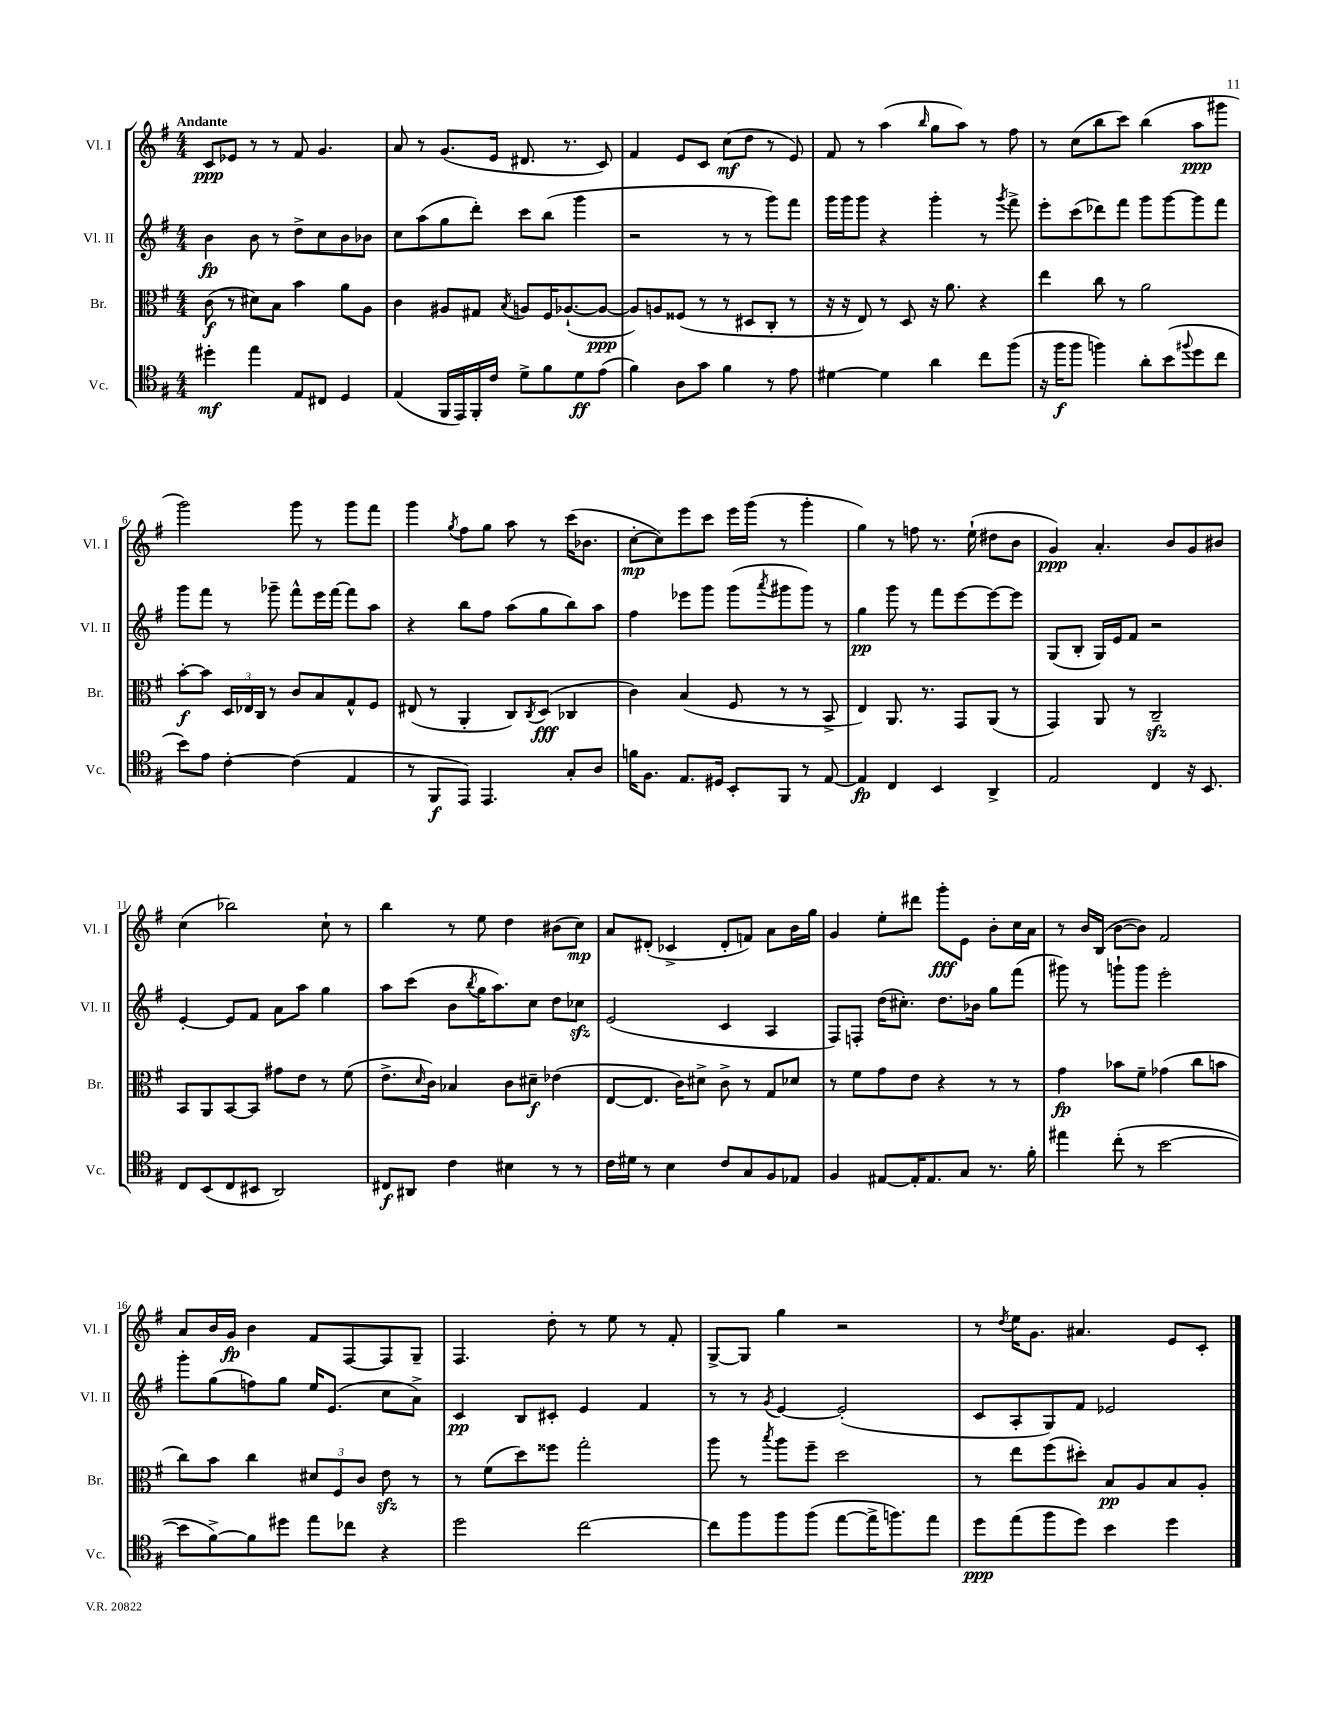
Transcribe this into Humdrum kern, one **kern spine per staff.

**kern	**dynam	**kern	**dynam	**kern	**dynam	**kern	**dynam
*part4	*part4	*part3	*part3	*part2	*part2	*part1	*part1
*staff4	*staff4	*staff3	*staff3	*staff2	*staff2	*staff1	*staff1
*I"Vc.	*	*I"Br.	*	*I"Vl. II	*	*I"Vl. I	*
*I'Vc.	*	*I'Br.	*	*I'Vl. II	*	*I'Vl. I	*
*clefC4	*	*clefC3	*	*clefG2	*	*clefG2	*
*k[f#]	*	*k[f#]	*	*k[f#]	*	*k[f#]	*
*M4/4	*	*M4/4	*	*M4/4	*	*M4/4	*
=1	=1	=1	=1	=1	=1	=1	=1
!	!	!	!	!	!	!LO:TX:a:B:t=Andante	!
4dd#X'\	mf	(8c\	f	4b\	fp	8c/L	ppp
.	.	8r	.	.	.	8e-X/J	.
4ee\	.	8d#X\L)	.	8b\	.	8r	.
.	.	8B\J	.	8r	.	8r	.
8E/L	.	4b\	.	8dd^\L	.	8f#/	.
8C#X/J	.	.	.	8cc\	.	4.g/	.
4D/	.	8a\L	.	8b\	.	.	.
.	.	8A\J	.	8b-X\J	.	.	.
=2	=2	=2	=2	=2	=2	=2	=2
(4E/	.	4c\	.	8cc\L	.	8a/	.
.	.	.	.	(8aa\	.	8r	.
16FF#/LL	.	8A#X/L	.	8gg\	.	(8.g/L	.
16EE/)	.	.	.	.	.	.	.
16FF#'/	.	8G#X/J	.	8ddd'\J)	.	.	.
16c/JJ	.	.	.	.	.	16e/Jk	.
.	.	8qB/	.	.	.	.	.
8d^\L	.	8An/L	.	8ccc\L	.	8.d#X/	.
8f#\	.	16F#/K	.	(8bb\J	.	.	.
.	.	([8.A-X`/	.	.	.	8.r	.
8d\	ff	.	.	4ggg\	.	.	.
(8e\J	.	8A-/J_	ppp	.	.	8c/)	.
=3	=3	=3	=3	=3	=3	=3	=3
4f#\)	.	8A-/L])	.	2r	.	4f#/	.
.	.	8An/	.	.	.	.	.
8A\L	.	(8F##X/J	.	.	.	8e/L	.
8g\J	.	8r	.	.	.	8c/J	.
4f#\	.	8r	.	8r	.	(8cc\L	mf
.	.	8D#X/L	.	8r	.	8dd\J	.
8r	.	8C'/J	.	8ggg\L)	.	8r	.
8e\	.	8r	.	8fff#\J	.	8e/)	.
=4	=4	=4	=4	=4	=4	=4	=4
[4d#X\	.	16r	.	16ggg\LL	.	8f#/	.
.	.	16r	.	16ggg\J	.	.	.
.	.	8E/)	.	8ggg\J	.	8r	.
4d#\]	.	8r	.	4r	.	(4aa\	.
.	.	8D/	.	.	.	.	.
.	.	.	.	.	.	16qqbb/	.
4a\	.	16r	.	4ggg'\	.	8gg\L	.
.	.	8.a\	.	.	.	.	.
.	.	.	.	.	.	8aa\J)	.
8cc\L	.	4r	.	8r	.	8r	.
.	.	.	.	8qggg/	.	.	.
(8ff#\J	.	.	.	8fff#^\	.	8ff#\	.
=5	=5	=5	=5	=5	=5	=5	=5
16r	.	4ee\	.	8eee'\L	.	8r	.
16ff#\KL	f	.	.	.	.	.	.
8ff#\J	.	.	.	(8ccc\	.	(8cc\L	.
4ffn\)	.	8cc\	.	8ddd-X\)	.	8bb\	.
.	.	8r	.	8fff#\J	.	8ccc\J)	.
8a'\L	.	2a\	.	8ggg\L	.	(4bb\	.
(8b\	.	.	.	[8ggg\	.	.	.
8qqff#X/	.	.	.	.	.	.	.
8dd\	.	.	.	8ggg\]	.	8aa\L	ppp
8cc\J	.	.	.	8fff#\J	.	8ggg#X\J	.
!!LO:LB:g=z
=6	=6	=6	=6	=6	=6	=6	=6
8b\L)	.	[8b'\L	f	8ggg\L	.	2ggg\)	.
8e\J	.	8b\J]	.	8fff#\J	.	.	.
[4c'\	.	24D/LL	.	8r	.	.	.
.	.	24E-X/	.	.	.	.	.
.	.	24C/JJ	.	.	.	.	.
.	.	8r	.	8ggg-X~\	.	.	.
(4c\]	.	8c/L	.	8fff#^^\L	.	8ggg\	.
.	.	8B/	.	16eee\L	.	8r	.
.	.	.	.	[16fff#\JJ	.	.	.
4E/	.	8G^^/	.	8fff#\L]	.	8ggg\L	.
.	.	8F#/J	.	8aa\J	.	8fff#\J	.
=7	=7	=7	=7	=7	=7	=7	=7
8r	.	(8E#X/	.	4r	.	4ggg\	.
8FF#/L	f	8r	.	.	.	.	.
.	.	.	.	.	.	8qgg/	.
8EE/J)	.	4AA'/	.	8bb\L	.	8ff#\L	.
4.EE/	.	.	.	8ff#\J	.	8gg\J	.
.	.	8C/L)	.	(8aa\L	.	8aa\	.
.	.	8qC/	.	.	.	.	.
.	.	(8D/J	fff	8gg\	.	8r	.
8G'/L	.	4C-X/	.	8bb\)	.	(16ccc\KL	.
.	.	.	.	.	.	8.b-X\J	.
8A/J	.	.	.	8aa\J	.	.	.
=8	=8	=8	=8	=8	=8	=8	=8
16fn\KL	.	4c\)	.	4ff#\	.	[8cc'\L	mp
8.F#\J	.	.	.	.	.	.	.
.	.	.	.	.	.	8cc\])	.
8.E/L	.	(4B/	.	8eee-X\L	.	8eee\	.
.	.	.	.	8ggg\J	.	8ccc\J	.
16D#X/Jk	.	.	.	.	.	.	.
8BB'/L	.	8F#/	.	(8ggg\L	.	16eee\LL	.
.	.	.	.	.	.	(16ggg\JJ	.
.	.	.	.	8qaaa/	.	.	.
8FF#/J	.	8r	.	8ggg#X\	.	8r	.
8r	.	8r	.	8ggg#\J)	.	4ggg'\	.
[8E/	.	8BB^/	.	8r	.	.	.
=9	=9	=9	=9	=9	=9	=9	=9
4E/]	fp	4E/)	.	4gg\	pp	4gg\)	.
4C/	.	8.AA/	.	8ggg\	.	8r	.
.	.	.	.	8r	.	8ffn\	.
.	.	8.r	.	.	.	.	.
4BB/	.	.	.	8fff#\L	.	8.r	.
.	.	8GG/L	.	[8eee\	.	.	.
.	.	.	.	.	.	(16ee`\	.
4AA^/	.	(8AA/J	.	8eee\_	.	8dd#X\L	.
.	.	8r	.	8eee\J]	.	8b\J	.
=10	=10	=10	=10	=10	=10	=10	=10
2E/	.	4GG/)	.	(8G/L	.	4g/)	ppp
.	.	.	.	8B'/J	.	.	.
.	.	8AA/	.	16G/LL)	.	4.a'/	.
.	.	.	.	16e/J	.	.	.
.	.	8r	.	8f#/J	.	.	.
4C/	.	2Czz~/	.	2r	.	.	.
.	.	.	.	.	.	8b/L	.
16r	.	.	.	.	.	8g/	.
8.BB/	.	.	.	.	.	.	.
.	.	.	.	.	.	8b#X/J	.
!!LO:LB:g=z
=11	=11	=11	=11	=11	=11	=11	=11
8C/L	.	8BB/L	.	[4e'/	.	(4cc\	.
(8BB/	.	8AA/	.	.	.	.	.
8C/	.	[8BB/	.	8e/L]	.	2bb-X\)	.
8BB#X/J	.	8BB/J]	.	8f#/J	.	.	.
2AA/)	.	8g#X\L	.	8a\L	.	.	.
.	.	8e\J	.	8aa\J	.	.	.
.	.	8r	.	4gg\	.	8cc`\	.
.	.	(8f#\	.	.	.	8r	.
=12	=12	=12	=12	=12	=12	=12	=12
8C#X/L	f	8.e^\L	.	8aa\L	.	4bb\	.
8AA#X/J	.	.	.	(8ccc\J	.	.	.
.	.	16qqd/	.	.	.	.	.
.	.	16c\Jk)	.	.	.	.	.
4c\	.	4B-X/	.	8b\L	.	8r	.
.	.	.	.	8qbb/	.	.	.
.	.	.	.	16gg\K	.	8ee\	.
.	.	.	.	8.aa\)	.	.	.
4B#X\	.	8c\L	.	.	.	4dd\	.
.	.	8d#X~\J	f	8cc\J	.	.	.
8r	.	(4e-X\	.	8dd\L	.	(8b#X\L	.
8r	.	.	.	8cc-Xzz\J	.	8cc\J)	mp
=13	=13	=13	=13	=13	=13	=13	=13
16c\LL	.	[8E/L	.	(2e/	.	8a/L	.
16d#X\JJ	.	.	.	.	.	.	.
8r	.	8.E/J]	.	.	.	(8d#X'/J	.
4B\	.	.	.	.	.	4c-X^/	.
.	.	16c\KL)	.	.	.	.	.
.	.	8d#X^\J	.	.	.	.	.
8c/L	.	8c^\	.	4c/	.	8d#'/L	.
8G/	.	8r	.	.	.	8fn/J)	.
8F#/	.	8G/L	.	4A/	.	8a\L	.
8E-X/J	.	8d-X/J	.	.	.	16b\L	.
.	.	.	.	.	.	16gg\JJ	.
=14	=14	=14	=14	=14	=14	=14	=14
4F#/	.	8r	.	8F#/L)	.	4g/	.
.	.	8f#\L	.	8Fn'/J	.	.	.
[8E#X/L	.	8g\	.	(16dd\KL	.	8ee'\L	.
.	.	.	.	8.cc#X'\J)	.	.	.
16E#'/K]	.	8e\J	.	.	.	8ddd#X\J	.
8.E#/	.	.	.	.	.	.	.
.	.	4r	.	8.dd\L	.	8ggg'\L	fff
8G/J	.	.	.	.	.	8e\J	.
.	.	.	.	16b-X\Jk	.	.	.
8.r	.	8r	.	8gg\L	.	8b'\L	.
.	.	8r	.	(8fff#\J	.	16cc\L	.
16f#'\	.	.	.	.	.	16a\JJ	.
=15	=15	=15	=15	=15	=15	=15	=15
4ee#X\	.	4g\	fp	8ggg#X\)	.	8r	.
.	.	.	.	8r	.	16b/LL	.
.	.	.	.	.	.	(16B/JJ	.
(8cc'\	.	8b-X\L	.	8gggn`\L	.	[8b\L	.
8r	.	8f#~\J	.	8ggg\J	.	8b\J])	.
[2b\	.	(4g-X\	.	2eee'\	.	2f#/	.
.	.	8cc\L	.	.	.	.	.
.	.	8bn\J	.	.	.	.	.
!!LO:LB:g=z
=16	=16	=16	=16	=16	=16	=16	=16
8b\L]	.	8cc\L)	.	8ggg'\L	.	8a/L	.
[8f#^\)	.	8b\J	.	(8gg\	.	16b/L	.
.	.	.	.	.	.	16g/JJ	fp
8f#\]	.	4cc\	.	8ffn\)	.	4b\	.
8dd#X\J	.	.	.	8gg\J	.	.	.
8ee\L	.	12d#X/L	.	16ee/KL	.	8f#/L	.
.	.	.	.	(8.e/J	.	.	.
.	.	12F#/	.	.	.	.	.
8cc-X\J	.	.	.	.	.	[8F#/	.
.	.	12c/J	.	.	.	.	.
4r	.	8ezz\	.	8cc\L	.	8F#/]	.
.	.	8r	.	8a^\J)	.	8G~/J	.
=17	=17	=17	=17	=17	=17	=17	=17
2dd\	.	8r	.	4c/	pp	4.F#/	.
.	.	(8f#\L	.	.	.	.	.
.	.	8dd\)	.	8B/L	.	.	.
.	.	8ff##X\J	.	8c#X'/J	.	8dd'\	.
[2cc\	.	2gg'\	.	4e/	.	8r	.
.	.	.	.	.	.	8ee\	.
.	.	.	.	4f#/	.	8r	.
.	.	.	.	.	.	8f#'/	.
=18	=18	=18	=18	=18	=18	=18	=18
8cc\L]	.	8aa\	.	8r	.	[8G^/L	.
8ff#\	.	8r	.	8r	.	8G/J]	.
.	.	8qbb/	.	8qg/	.	.	.
8ff#\	.	8aa\L	.	[4e/	.	4gg\	.
(8ff#\J	.	8ff#~\J	.	.	.	.	.
[8ee\L	.	2dd\	.	(2e'/]	.	2r	.
16ee^\K]	.	.	.	.	.	.	.
8.ffn\)	.	.	.	.	.	.	.
8ee\J	.	.	.	.	.	.	.
=19	=19	=19	=19	=19	=19	=19	=19
8dd\L	ppp	8r	.	8c/L	.	8r	.
.	.	.	.	.	.	8qdd/	.
(8ee\	.	8ee\L	.	8A'/	.	16ee\KL	.
.	.	.	.	.	.	8.g\J	.
8ff#\	.	(8ff#\	.	8G/)	.	.	.
8dd\J)	.	8dd#X'\J)	.	8f#/J	.	4.a#X/	.
4b\	.	8B/L	pp	2e-X/	.	.	.
.	.	8A/	.	.	.	.	.
4dd\	.	8B/	.	.	.	8e/L	.
.	.	8A'/J	.	.	.	8c'/J	.
==	==	==	==	==	==	==	==
*-	*-	*-	*-	*-	*-	*-	*-
